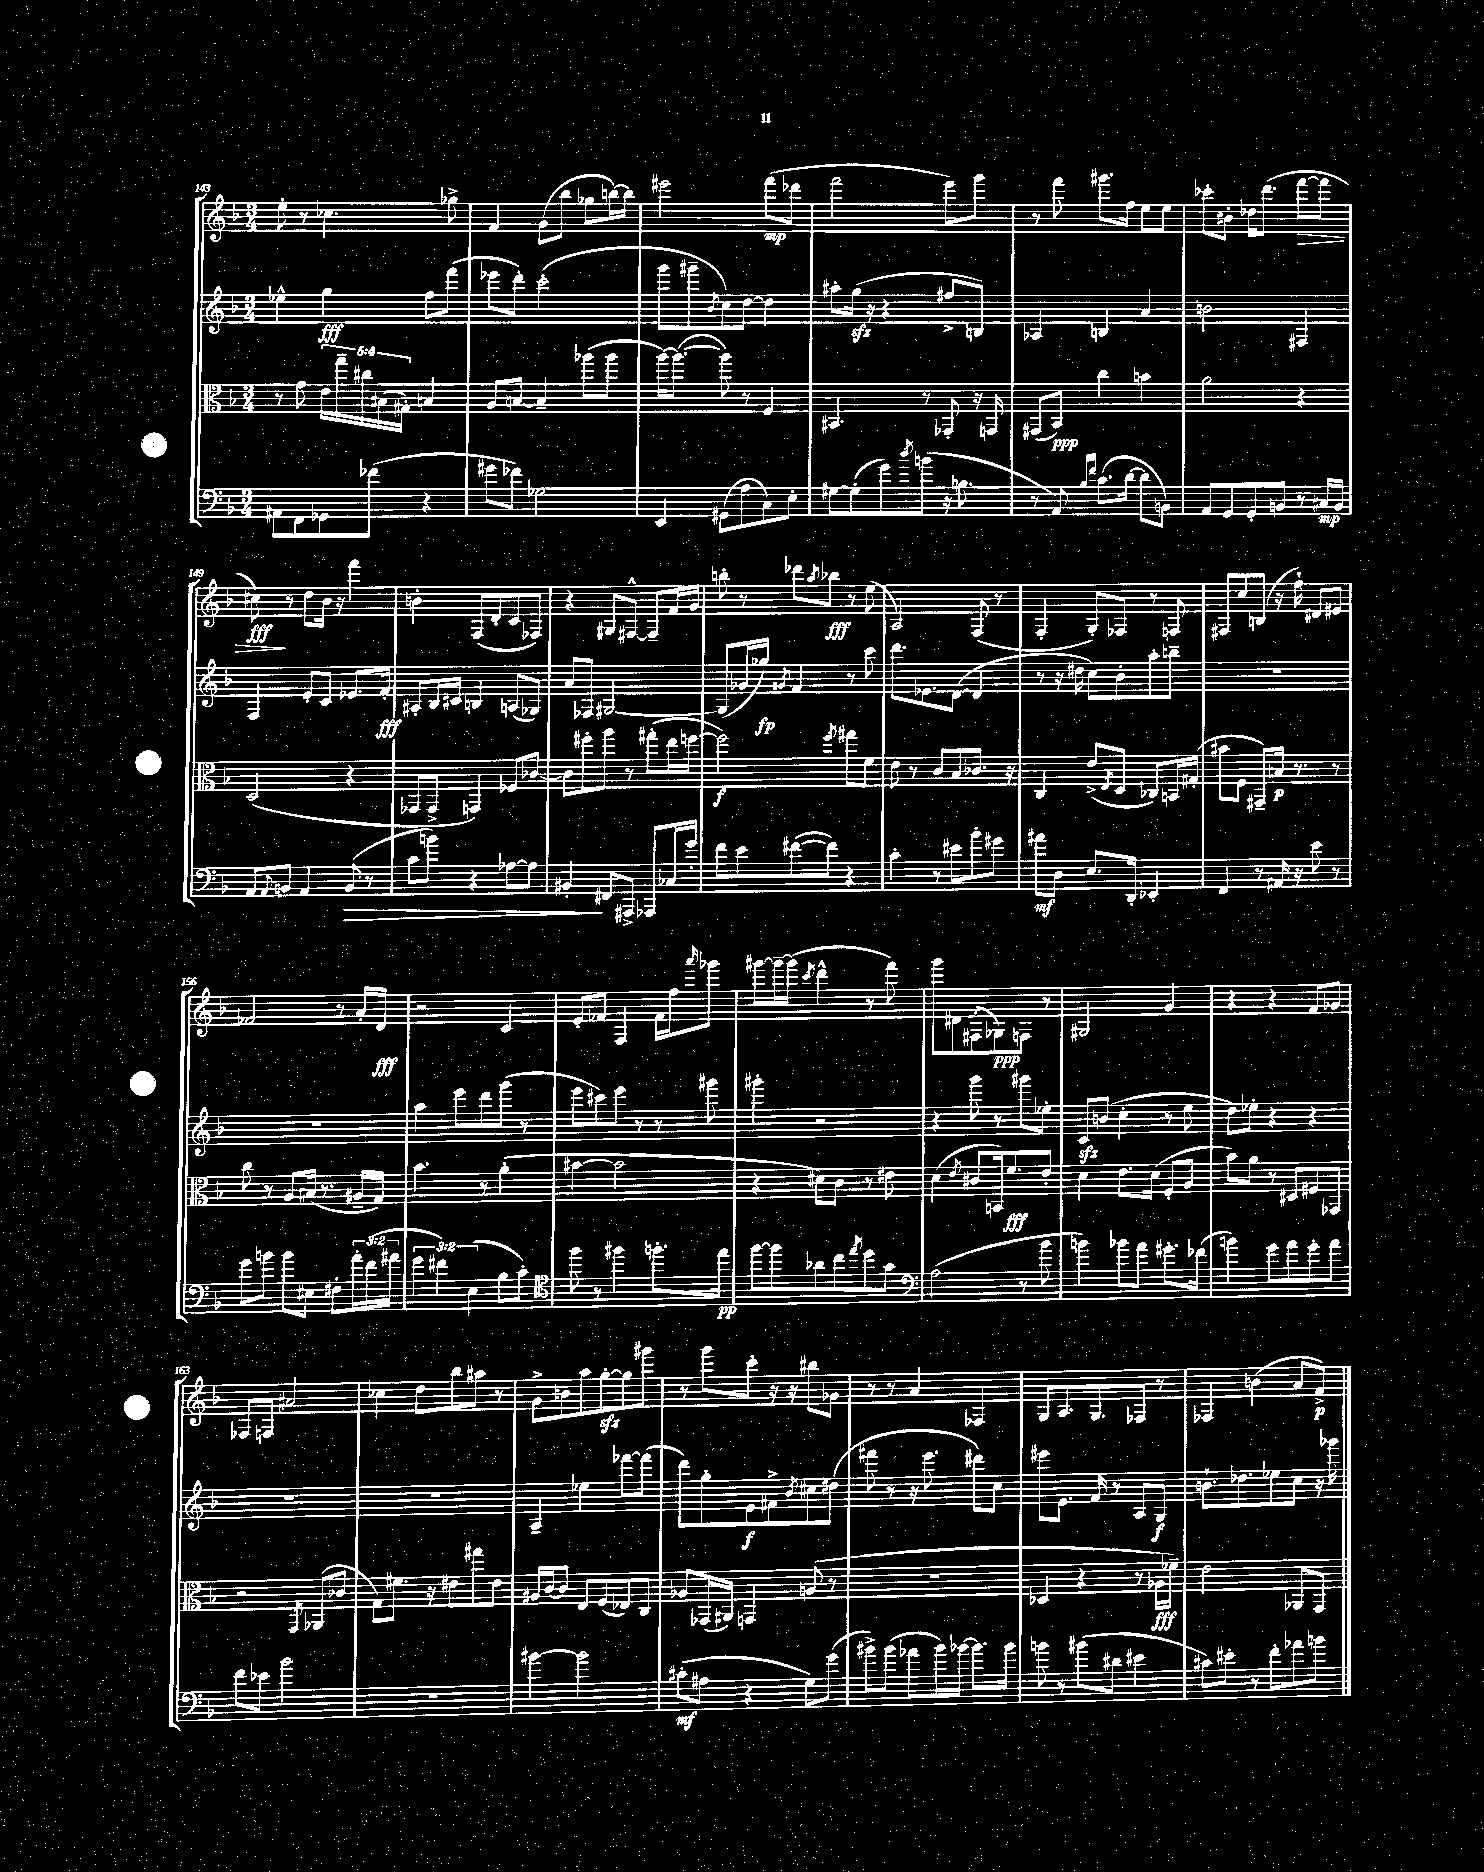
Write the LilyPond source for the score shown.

<<
\new StaffGroup <<
\new Staff = "s0" {
    \clef treble \key f \major \numericTimeSignature \time 3/4
    e''8-. r8 ces''4. ges''8-> |
    f'4 g'8( bes''8 ges''8 b''16~) b''16 |
    eis'''2 f'''8\mp( des'''8 |
    f'''2 e'''8) g'''8 |
    r8 f'''8 gis'''8. f''16 e''8 e''8 |
    ces'''8-. bis'8-. des''16 d'''8.( f'''8~\> f'''8 |
    cis''8\fff\!) r8 d''8 bes'16 r16 f'''4 |
    b'4-. f8( d'8-. c'8 fes8) |
    r4 gis8 fis8~-^ fis8-- f'16 g'16 |
    b''8-. r8 des'''8 \acciaccatura { a''8 } bes''8\fff r8 e''8( |
    a2) f8( r8 |
    f4-. g8-.) fes8 r8 f8 |
    fis8 c''8 b8( r16 f''16-!) dis'8 eis'8 |
    fes'2 r8 a'16-. d'16\fff |
    r2 c'4 |
    e'8-. fes'8 f4 fes'16 f''16 \grace { a'''16 } ges'''8 |
    gis'''8~ gis'''16~-- gis'''16( \acciaccatura { c'''8 } d'''4-^ r8 f'''8) |
    g'''8 dis'8 fis8-.( ges8\ppp) f8 r8 |
    gis2 g'4 |
    r4 r4 f'8 ges'8 |
    fes8 f8 ais'2 |
    ces''4 d''8 bes''8 ais''8 r8 |
    g'8-> b'8 a''8 g''8~-.\sfz g''8 gis'''8 |
    r8 g'''8 c'''8-. r16 r16 bis''8 ges'8 |
    r8 r8 a'4 fes4 |
    g8 a8. g8. fes8 r8 |
    fes4 b'4( a'8 f'8->\p) \bar "|." |
}
\new Staff = "s1" {
    \clef treble \key f \major \numericTimeSignature \time 3/4
    ees''4-^ g''4\fff f''8 f'''8( |
    ees'''8 d'''8-.) c'''2-.( |
    g'''8 gis'''8-- \acciaccatura { bes'8 } c''8) d''8~ d''4 |
    ais''8-. g''16\sfz( r16 r4 fis''8-> b8) |
    aes4 b4 a'4 |
    b'2 fis4 |
    f4 e'8-. c'8 ees'8. f'16-.\fff |
    ais8-. bes16 cis'16 b4 a8( ges8) |
    a'8 fes8 gis2~ |
    gis8( ges'16 ges''16\fp) \acciaccatura { g'8 } f'4 r8 c'''8 |
    d'''8. ees'8. d'8~( d'4 |
    r8 r16 dis''16 c''8) bes'8-. a''8-. b''8-- |
    R2. |
    R2. |
    a''4 e'''8 d'''8 g'''8( r8 |
    e'''8 cis'''8) e'''8 r8 r8 gis'''8 |
    gis'''4-. r2 |
    r4 g'''8 r8 gis'''8 ees''8-. |
    c'8\sfz b'8( c''4-. r8 e''8 |
    d''8) ees''8-. r4 r4 |
    R2. |
    R2. |
    a4-- ees''4 fes'''8~ fes'''8( |
    d'''8) g''8-. e'8\f fis'8-> \acciaccatura { bes'8 } cis''8 dis''8( |
    fis'''8 r8 r16 e'''8. dis'''8) c''8 |
    eis'''8 e'8. f'16 r8 a8 g8\f |
    b'8.-! des''8. ees''8 c''8 r16 ges'''16 \bar "|." |
}
\new Staff = "s2" {
    \clef alto \key f \major \numericTimeSignature \time 3/4 \override Staff.TupletNumber.text = #tuplet-number::calc-fraction-text
    r8 g'8 \tuplet 5/4 { e'16 g''16-- cis''16 bis16( gis16-.) } b4 |
    a8 b8~ b4-- aes''8( aes''8 |
    a''16~) a''8.~( a''8) r8 f4 |
    bis,4. r8 ges,8-. r16 g,16 |
    gis,8( bes,8\ppp) c''4 b'4 |
    a'2 r4 |
    d2( r4 |
    ges,8 ges,8-> g,4) fes8 ces'8~ |
    ces'8 fis''8-. a''8 r8 gis''8-.( e''16 f''16~ |
    f''2\f) \acciaccatura { f''8 } gis''8 f'8 |
    e'8 r8 c'8 bes8 ces'8. r16 |
    c4 e'8->( \acciaccatura { e8 } d8 ces8) b,16 gis16-.( |
    bis'8 f8 gis,8--) b16\p r8. r8 |
    c''8 r8 a8 bis16( r8. ais16-- g16) |
    bes'4. r8 a'4-.( |
    bis'4~ bis'2 |
    r4 dis'8) c'8 r8 eis'8 |
    d'4( \acciaccatura { e'8 } cis'8 b,16) f'8.\fff e'8-. |
    d'4 e'8. d'16( f8-. a8 |
    bes'8) a'8 r8 dis8 fis8 ges,8 |
    r2 \acciaccatura { g,8 } aes,8( ces'8 |
    g8) fis'8. r16 eis'8 gis''8 eis'8 |
    ais16 c'16~ c'8 e8 f8( ees8) c8 |
    aes8 ges,16( ais,16) g,4 a8( r8 |
    R2. |
    des4 r4 r8 aes16\fff fes'16--) |
    e'2 aes,8 g,8 \bar "|." |
}
\new Staff = "s3" {
    \clef bass \key f \major \numericTimeSignature \time 3/4 \override Staff.TupletNumber.text = #tuplet-number::calc-fraction-text
    ais,8 f,8 ges,8 fes'8( r4 |
    gis'8 fes'8) ges2 |
    e,4 gis,8( a8 c8) e8-. |
    gis8~ gis8-.( g'8) \acciaccatura { d''8 } b'8( r16 b8. |
    r8 a,8) \grace { bes16 f'16 } c'8.( d'16~ d'8 b,8) |
    a,8 g,8 g,8-. b,8 r8 cis16\mp b,16 |
    a,8 \appoggiatura { a,8 } b,8 a,4 b,8\>( r8 |
    c'8 b'8) r4 aes8~ aes8 |
    bis,4-.\! fis,8 ais,,8-> aes,,8 ces16 g'16-. |
    f'8 e'8 fis'8~( fis'8) r4 |
    c'4-. r8 eis'8 bes'8-. gis'8 |
    ais'8\mf d8 e8. d,16-. ees,4-. |
    f,4 r8 ais,16 r16 e'8 r8 |
    g'8 b'8 b'8 eis8 fis8-. \tuplet 3/2 { a'16-. f'16( ais'16 } |
    \tuplet 3/2 { g'4 fis'4) e4( } bes8 c'8-.) |
    \clef tenor f''8 r8 fis''4 f''8.-. e''16\pp |
    f''8~ f''8 aes'8 c''8 \acciaccatura { e''8 } d''8 g'8 |
    \clef bass a2( r8 bes'8 |
    b'4) bes'8 a'8 gis'8.-. fes'16( |
    b'4) g'8 a'8 g'8-. a'8 |
    f'8 ees'8 bes'2 |
    R2. |
    bis'4~ bis'2 |
    cis'8-.\mf( ais8 r4 g8) g'8( |
    bis'8->) bis'8( aes'8 bis'16) bes'16~ bes'8. bes'16 |
    b'8 r8 bis'8( dis'8 eis'4 |
    cis'8) eis'8-. r8 f'8-. aes'8 b'8 \bar "|." |
}
>>
>>
\layout { \context { \Score currentBarNumber = #143 } }
